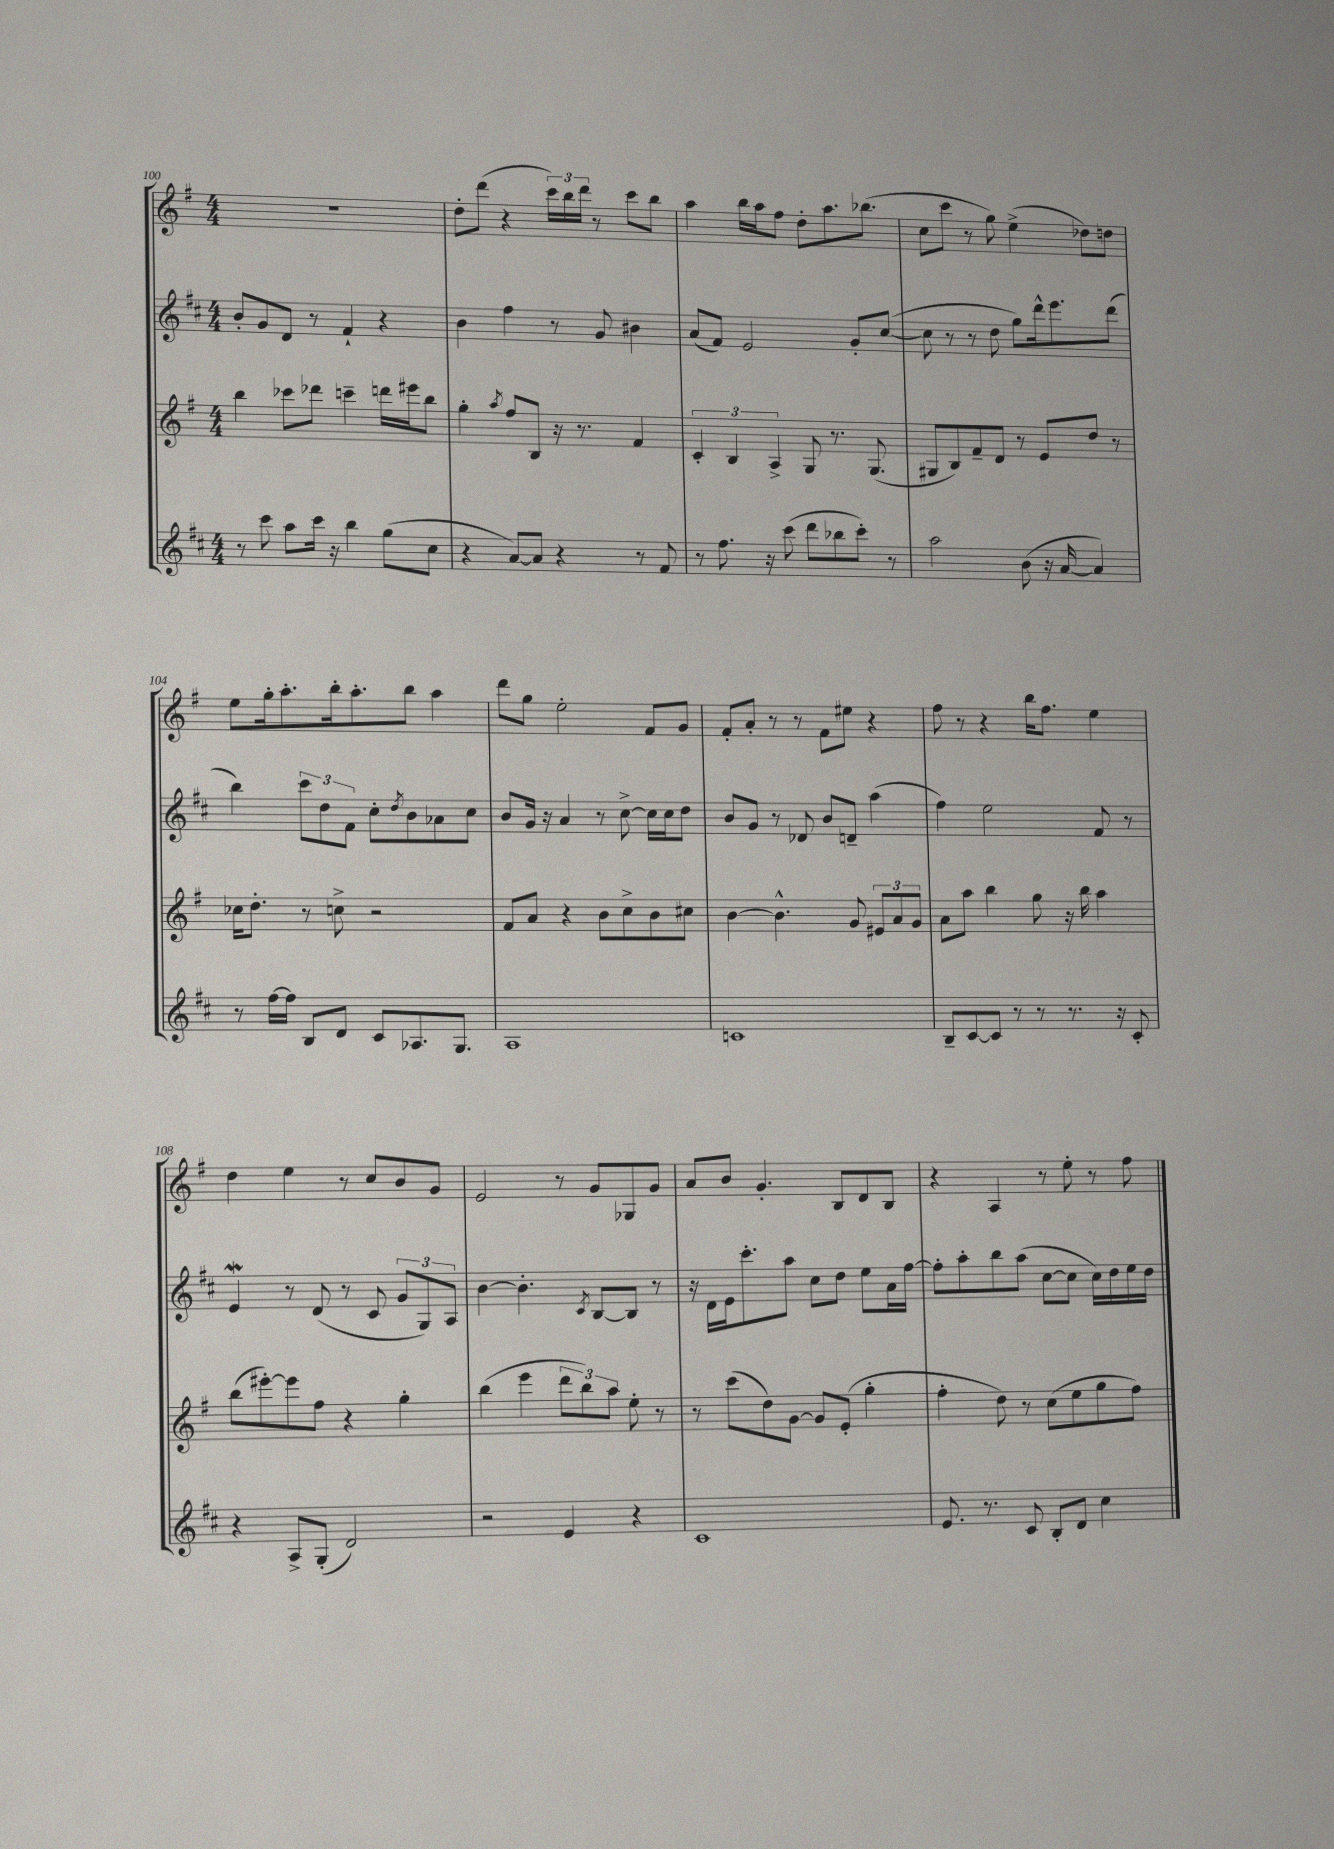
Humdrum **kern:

**kern	**kern	**kern	**kern
*staff4	*staff3	*staff2	*staff1
*clefG2	*clefG2	*clefG2	*clefG2
*k[f#c#]	*k[f#]	*k[f#c#]	*k[f#]
*M4/4	*M4/4	*M4/4	*M4/4
8r	4bb	8b'	1r
8ccc#	.	8g	.
8aa	8ccc-	8d	.
16ccc#	8ddd-	8r	.
16r	.	.	.
4bb	4ccc~	4f#`	.
(8gg	16ddd	4r	.
.	16eee#	.	.
8cc#	8bb	.	.
=	=	=	=
4r	4gg'	4b	8dd'
.	.	.	(8ddd
.	8qaa	.	.
[8a)	8ff#	4ff#	4r
8a]	8B	.	.
4r	16r	8r	24ccc)
.	.	.	24bb
.	8.r	.	.
.	.	.	24ddd
.	.	8g	8r
8r	4f#	4b#	8ccc
8f#	.	.	8bb
=	=	=	=
8r	6c'	(8a	4aa
8.ff#	.	8f#)	.
.	6B	.	.
.	.	2e	16bb
16r	.	.	16aa
.	6A^	.	.
(8ccc#	.	.	8ff#
8ddd	8G	.	8dd'
8bb-	8.r	.	8.aa
8ccc#')	.	8g'	.
.	(8.G	.	(8.bb-
8r	.	([8cc#	.
=	=	=	=
2aa	8G#	8cc#]	8cc
.	8B)	8r	8ccc
.	8f#~	8r	8r
.	8d	8dd	8gg)
(8b	8r	8gg)	(4ee^
16r	8e	16ddd^^	.
[16a	.	8.eee	.
4a])	8dd	.	8dd-)
.	8r	(8ddd	8dd
=	=	=	=
8r	16cc-	4bb)	8ee
.	8.dd'	.	.
[16ff#	.	.	16gg'
16ff#]	.	.	8.aa'
8B	8r	12ccc#	.
.	.	12dd	.
8d	8cc^	.	16bb'
.	.	12f#	.
.	.	.	8.aa'
8c#	2r	8cc#'	.
.	.	8qdd	.
8.A-	.	8b	8bb
.	.	8a-	4aa
8.G	.	.	.
.	.	8cc#	.
=	=	=	=
1A	8f#	8b	8ddd
.	8a	16g	8gg
.	.	16r	.
.	4r	4a	2ee'
.	8b	8r	.
.	8cc^	[8cc#^	.
.	8b	16cc#]	8f#
.	.	16cc#	.
.	8cc#	8dd	8g
=	=	=	=
1c	[4b	8b	8f#'
.	.	8g	8a'
.	4.b^^]	8r	8r
.	.	8d-	8r
.	.	8b	8f#
.	8g	8d~	8ee#
.	12e#	(4aa	4r
.	12a	.	.
.	12g	.	.
=	=	=	=
8B~	8a	4ff#)	8ff#
[8c#	8aa	.	8r
8c#]	4bb	2ee	4r
8r	.	.	.
8r	8gg	.	16bb
.	.	.	8.ff#
8.r	16r	.	.
.	16bb	.	.
.	4aa	8f#	4ee
16r	.	.	.
8c#'	.	8r	.
=	=	=	=
4r	(8bb	4e	4dd
.	[8eee#')	.	.
8A^	8eee#]	8r	4ee
(8G'	8ff#	(8d	.
2d)	4r	8r	8r
.	.	8c#	8cc
.	4gg'	12g	8b
.	.	12G)	.
.	.	.	8g
.	.	12A	.
=	=	=	=
2r	(4bb	[4b	2e
.	4eee	4.b']	.
4e	12ddd	.	8r
.	12bb)	.	.
.	.	8qc#	.
.	.	[8B	8g
.	12aa	.	.
4r	8ee'	8B]	8G-
.	8r	8r	8g
=	=	=	=
1c#	8r	16r	8a
.	.	16d	.
.	(8ccc	16e	8b
.	.	8.ccc#'	.
.	8dd)	.	4.g'
.	[8g	8aa	.
.	8g]	8cc#	.
.	(8e'	8dd	8B
.	4gg'	8ee	8d
.	.	16a	8B
.	.	[16ff#	.
=	=	=	=
8.e	4ff#'	8ff#']	4r
.	.	8aa'	.
8.r	.	.	.
.	8dd)	8bb	4A
8c#	8r	(8aa	.
8B'	(8cc	[8cc#	8r
8d	8ee	8cc#]	8ee'
4cc#	8gg	16cc#)	8r
.	.	16dd	.
.	8ff#)	16ee	8ff#
.	.	16dd	.
==	==	==	==
*-	*-	*-	*-
